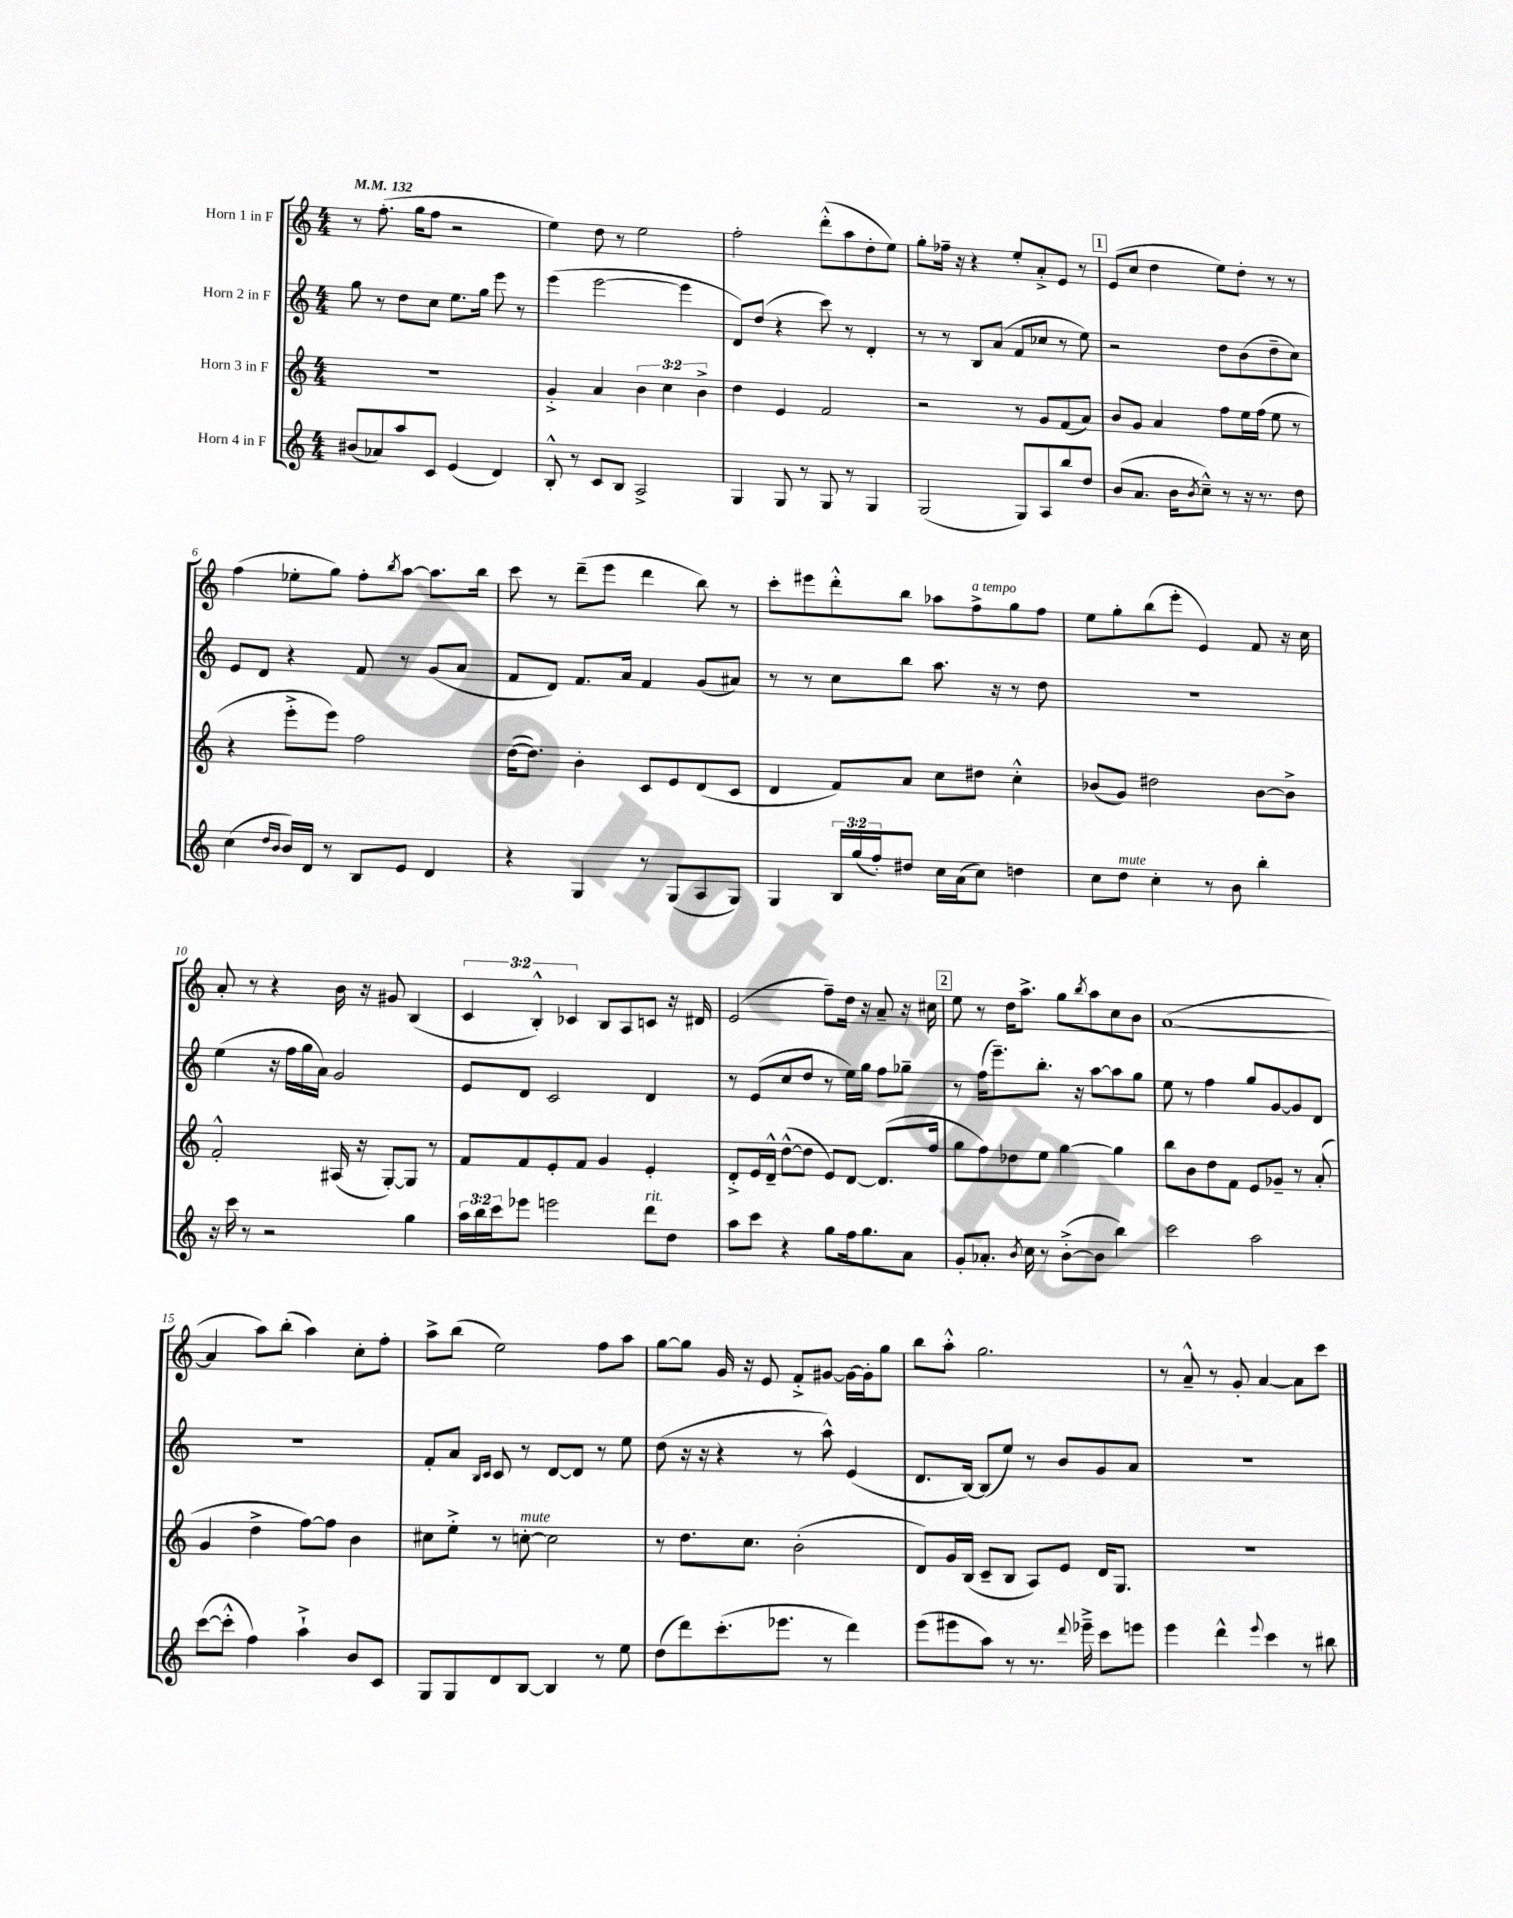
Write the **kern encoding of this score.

**kern	**kern	**kern	**kern
*staff4	*staff3	*staff2	*staff1
*clefG2	*clefG2	*clefG2	*clefG2
*k[]	*k[]	*k[]	*k[]
*M4/4	*M4/4	*M4/4	*M4/4
*MM132	*MM132	*MM132	*MM132
(8b#	1r	8gg	8r
8a-)	.	8r	(8.ff'
8aa	.	8dd	.
.	.	.	16gg
8c	.	8cc	8ff
(4e	.	8.ee	2r
.	.	16gg	.
4d)	.	8eee	.
.	.	8r	.
=	=	=	=
8B'^^	4g'^	(4eee	4ee)
8r	.	.	.
8c	4a	[2eee	8dd
8B	.	.	8r
2A^	6b	.	2ee
.	6cc	.	.
.	.	4eee]	.
.	6b^	.	.
=	=	=	=
4G	4dd	8d)	2ff'
.	.	(8dd	.
8G	4e	4r	.
8r	.	.	.
8G	2f	8ccc)	(8ddd'^^
8r	.	8r	8aa
4G	.	4d'	8dd'
.	.	.	8ee)
=	=	=	=
(2G	2r	8r	8gg'
.	.	8r	16ff-~
.	.	.	16r
.	.	8B	4r
.	.	(8a	.
8G)	8r	8f	8ee'
8A	8g	8cc-	8a'^
8bb	(8f	8r	8e
8dd	8a)	8ee)	8r
=	=	=	=
(8b	8b	2r	(8e
8.a	8g	.	8cc
.	4a	.	4dd
16b	.	.	.
8qb	.	.	.
8cc~^^)	.	.	.
8r	8ff	8dd	8ee)
16r	16ee	(8b	8dd'
8.r	(16ff	.	.
.	8ee	8dd~	8r
8dd	8r	8cc)	8r
=	=	=	=
(4cc	4r	8e	(4ff
.	.	8d	.
16qqdd	.	.	.
16qqb	.	.	.
16b)	8eee'^	4r	8ee-'
16d	.	.	.
8r	8eee)	.	8gg)
8B	2ff	8f	8ff'
.	.	.	8qbb
8e	.	8r	[8aa
4d	.	(8g	8.aa]
.	.	8a	.
.	.	.	16bb
=	=	=	=
4r	([16dd	8f	8ccc
.	8.dd])	.	.
.	.	8d)	8r
4G	4b'	8.f	(8ddd~
.	.	.	8eee
.	.	16a	.
8r	8c	4f	4ddd
(8G	8e	.	.
8A	(8d	(8g	8bb)
8G)	8c	8a#)	8r
=	=	=	=
4G	4d	8r	8ccc'
.	.	8r	8eee#
24B	8f)	8cc	8ddd'^^
(24gg	.	.	.
24ff')	.	.	.
8dd#	8a	8bb	8bb
16cc	8cc	8.aa	8aa-
(16a	.	.	.
8cc)	8dd#	.	8ff^
.	.	16r	.
4dd	4cc'^^	8r	8gg
.	.	8dd	8ff
=	=	=	=
8cc	(8b-	1r	8ee
8dd	8g)	.	8gg'
4cc'	2dd#	.	(8bb
.	.	.	8eee'
8r	.	.	4e)
8b	.	.	.
4bb'	[8b-	.	8f
.	8b-^]	.	16r
.	.	.	16cc
=	=	=	=
16r	2f'^^	(4ee	8a'
16ccc	.	.	.
8r	.	.	8r
2r	.	16r	4r
.	.	16ff	.
.	.	16gg	.
.	.	16a)	.
.	(16A#	2g	16b
.	16r	.	16r
.	[8G')	.	8g#
4gg	8G]	.	(4B
.	8r	.	.
=	=	=	=
24aa	8f	8e	6c
24bb	.	.	.
24ccc	.	.	.
8eee-	8f	8d	.
.	.	.	6B'^^)
2eee	8e'	2c	.
.	.	.	6c-
.	8f	.	.
.	4g	.	8B
.	.	.	8A
8ddd	4e'	4d	8c
8dd	.	.	16r
.	.	.	16d#
=	=	=	=
8aa	8d'^	8r	(2e
8ccc	16e	(8e	.
.	16d~^^	.	.
4r	([8dd^^	8cc	.
.	8dd]	8dd	.
8gg	8e)	8r	8ff~)
16ff	[8d	16ee)	16dd
8.gg	.	16gg	16r
.	(8.d]	8ff	8a~
8a	.	8gg-~	16r
.	16ff	.	16cc#
=	=	=	=
8g'	8gg	8r	8ee
8.a-'	8ff)	(16ff	8r
.	.	8.eee~)	.
.	8dd-	.	16dd
8qb	.	.	.
16cc	.	.	8.aa^
8r	8ee	8.bb'	.
([8b'^	[4gg	.	8gg
.	.	16r	.
.	.	.	8qbb
8b]	.	[8aa	8aa
4bb)	4gg]	8aa]	8cc
.	.	8gg	8b
=	=	=	=
2ccc	8bb	8ee	([1a
.	8b	8r	.
.	8dd	4ff	.
.	8f	.	.
2aa	8e	8gg	.
.	8g-~	[8g	.
.	8r	8g]	.
.	(8a'	8d	.
=	=	=	=
([8ccc	4g	1r	4a]
8ccc'^^]	.	.	.
4ff)	4dd^	.	8aa)
.	.	.	(8bb'
4aa`^	[8ff)	.	4aa)
.	8ff]	.	.
8b	4b	.	8cc'
8c	.	.	8ff'
=	=	=	=
8G	8cc#	8f'	8aa^
8G	8ee'^	8a	(8bb
.	.	16qqB	.
.	.	16qqc	.
8d	8r	8c	2ee)
[8B	[8cc'	8r	.
4B]	2cc]	[8d	.
.	.	8d]	.
8r	.	8r	8ff
8ee	.	8ee	8aa
=	=	=	=
(8dd	8r	(8dd	[8gg
8ddd)	8.dd	16r	8gg]
.	.	16r	.
(8.ccc'	.	4r	16g
.	8.cc	.	16r
.	.	.	8e
8.eee-	.	.	.
.	(2b'	8r	8f'^
8r	.	8aa^^)	[8g#
4ddd)	.	(4e	16g#_
.	.	.	16g#']
.	.	.	8gg
=	=	=	=
(8eee	8d)	8.d	8bb
8eee#	16g	.	8aa'^^
.	(16B	[16B)	.
8aa)	8c~	(8B]	2.gg
8r	8B	8ee)	.
8.r	8A)	8r	.
.	8e	8b	.
8qqddd	.	.	.
16eee-~^	.	.	.
8ccc	16d	8g	.
.	8.G	.	.
8eee	.	8a	.
=	=	=	=
4eee	1r	1r	8r
.	.	.	8a~^^
4ddd^^	.	.	8r
.	.	.	8g'
8qqeee	.	.	.
4ccc	.	.	[4a
8r	.	.	8a]
8bb#	.	.	8ccc
==	==	==	==
*-	*-	*-	*-
